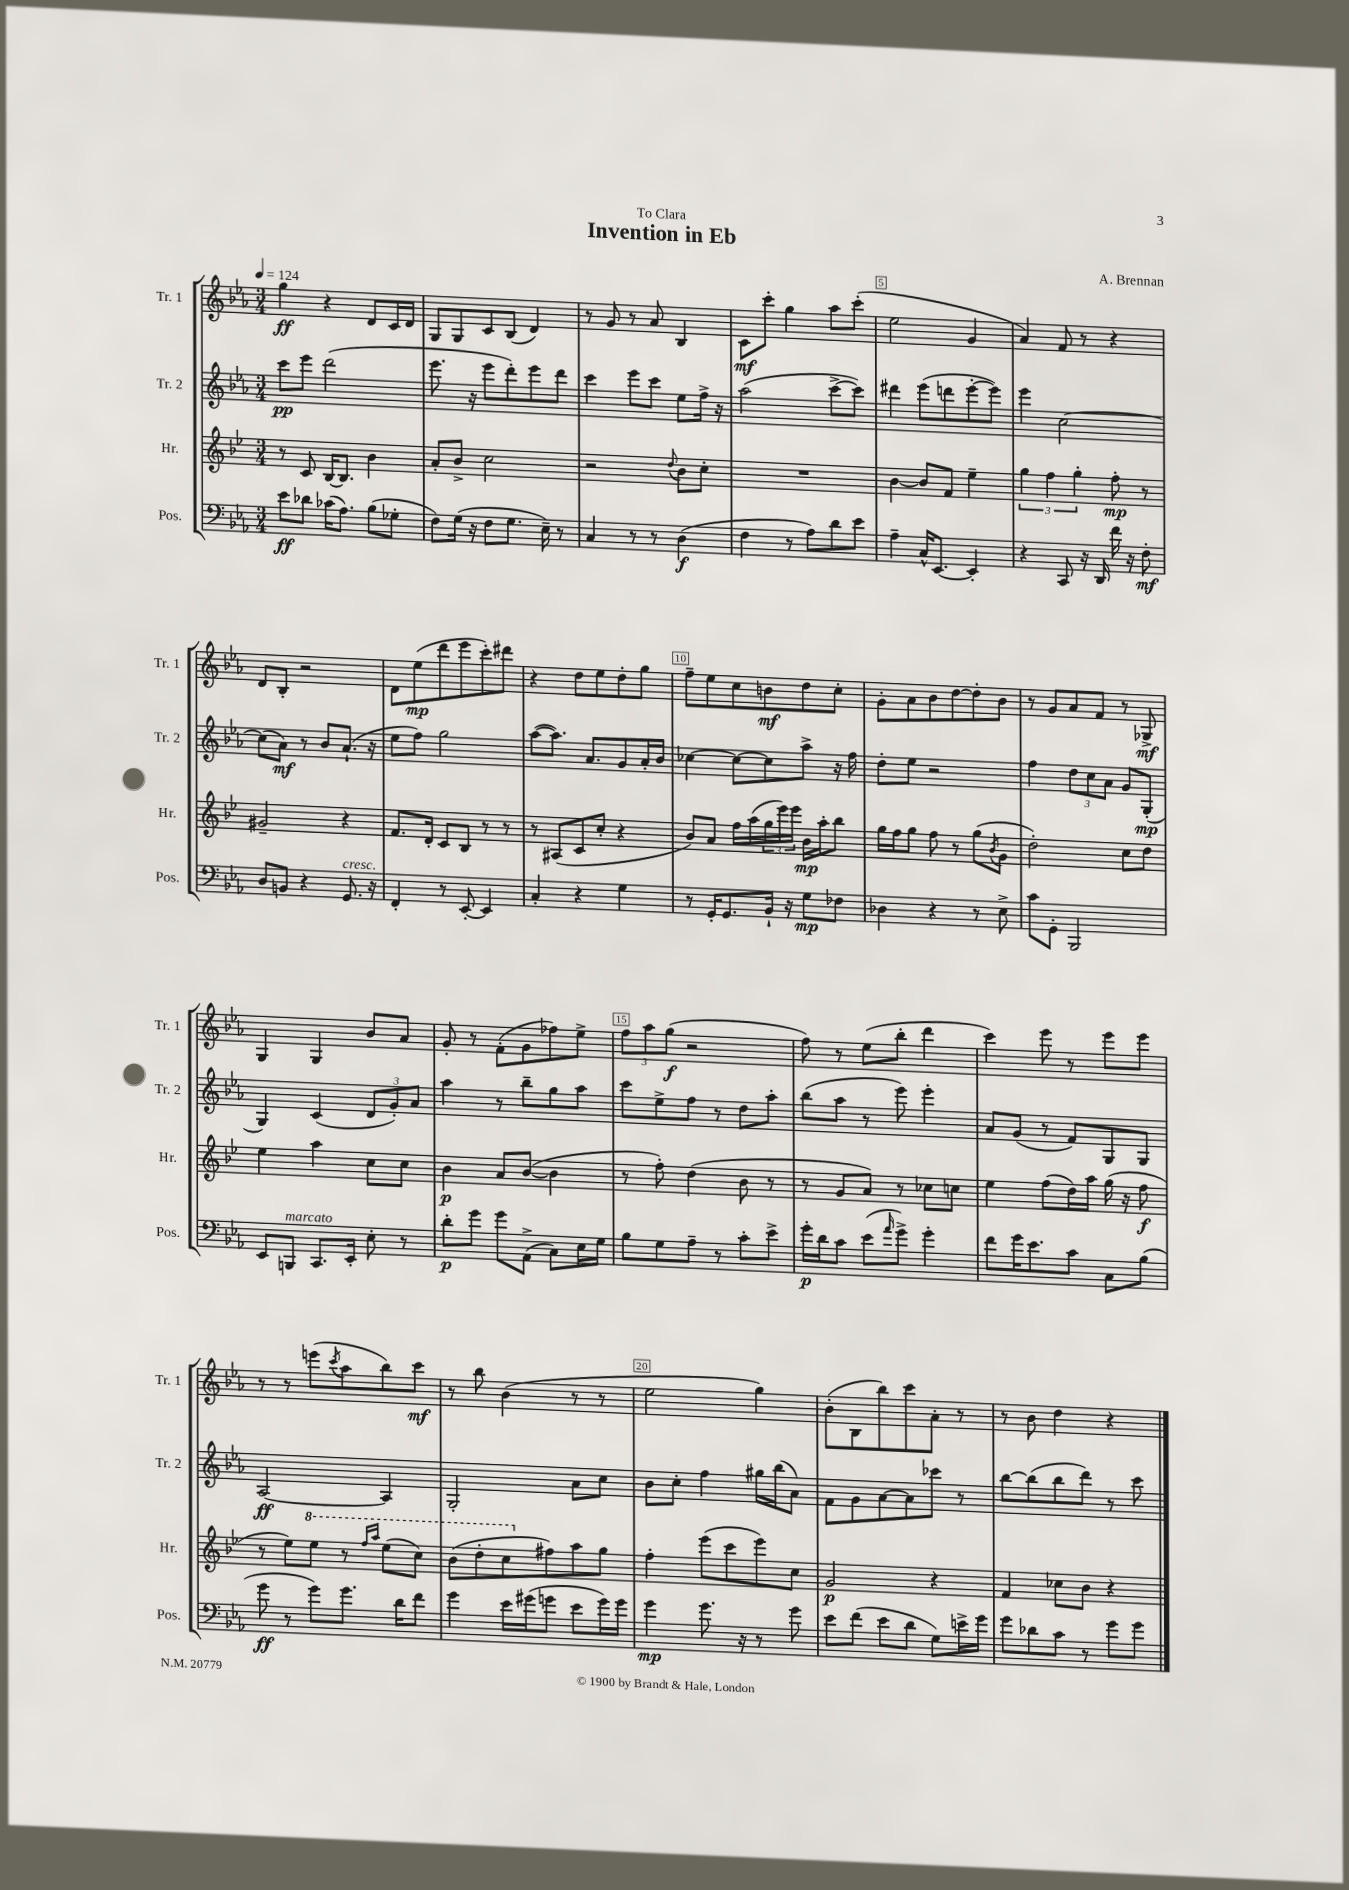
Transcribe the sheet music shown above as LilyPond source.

\header { title = "Invention in Eb" composer = "A. Brennan" dedication = "To Clara" }
<<
\new StaffGroup <<
\new Staff = "s0" \with { instrumentName = "Tr. 1" shortInstrumentName = "Tr. 1" } {
    \clef treble \key ees \major \numericTimeSignature \time 3/4 \tempo 4 = 124
    g''4\ff r4 d'8 c'16 d'16 |
    g8 g8 c'8 bes8( d'4) |
    r8 g'8 r8 aes'8 bes4 |
    c'8\mf c'''8-. g''4 aes''8 c'''8-.( |
    ees''2 g'4 |
    aes'4) f'8 r8 r4 |
    d'8 bes8-. r2 |
    d'8 ees''8\mp( d'''8 ees'''8 c'''8-.) dis'''8 |
    r4 d''8 ees''8 d''8-. g''8 |
    f''8-- ees''8 c''8 b'8\mf d''8 c''8-. |
    g'8-. aes'8 bes'8 d''8~ d''8-. bes'8 |
    r8 g'8 aes'8 f'8 r8 ges8->\mf |
    g4 g4 bes'8 aes'8 |
    g'8-. r8 f'8-.( g'8 fes''8) ees''8-> |
    \tuplet 3/2 { f''8 aes''8 g''8\f( } r2 |
    f''8) r8 ees''8( bes''8-. d'''4 |
    c'''4) ees'''8 r8 ees'''8 ees'''8 |
    r8 r8 e'''8( \acciaccatura { c'''8 } aes''8 bes''8) c'''8\mf |
    r8 bes''8 bes'4( r8 r8 |
    ees''2 g''4) |
    bes'8-.( bes8 bes''8) c'''8 aes'8-. r8 |
    r8 bes'8 d''4 r4 \bar "|." |
}
\new Staff = "s1" \with { instrumentName = "Tr. 2" shortInstrumentName = "Tr. 2" } {
    \clef treble \key ees \major \numericTimeSignature \time 3/4
    c'''8\pp ees'''8 d'''2( |
    ees'''8. r16 ees'''8 d'''8-.) ees'''8 d'''8 |
    c'''4 ees'''8 c'''8 ees''8 f''16-> r16 |
    aes''2( c'''8~-> c'''8) |
    dis'''4 ees'''8( d'''8 ees'''8~-. ees'''8) |
    ees'''4 c''2~ |
    c''8( aes'8\mf) r8 bes'8 aes'8.-!( r16 |
    ees''8 f''8) g''2 |
    aes''8~( aes''8.) aes'8. g'8 aes'16-. bes'16 |
    ces''4~ ces''8~ ces''8 aes''8-> r16 f''16 |
    d''8-. ees''8 r2 |
    f''4 \tuplet 3/2 { d''8 c''8 aes'8 } g'8 g8-.\mp( |
    g4) c'4( \tuplet 3/2 { d'8 g'8-.) aes'8 } |
    aes''4 r8 bes''8-- g''8 aes''8 |
    c'''8 ees''8-> f''8 r8 d''8 aes''8-. |
    bes''8( aes''8 r8 ees'''8) ees'''4-. |
    aes'8 g'8( r8 f'8) g8 g8 |
    aes2~\ff aes4 |
    g2-. aes'8 c''8 |
    bes'8 c''8-. f''4 gis''16 bes''16( aes'8) |
    f'8 g'8 aes'8~ aes'8 ces'''8 r8 |
    bes''8~ bes''8( bes''8 d'''8) r8 c'''8 \bar "|." |
}
\new Staff = "s2" \with { instrumentName = "Hr." shortInstrumentName = "Hr." } {
    \clef treble \key bes \major \numericTimeSignature \time 3/4
    r8 c'8 bes16~ bes8. bes'4 |
    a'8-. bes'8-> c''2 |
    r2 \appoggiatura { d''8 } bes'8 c''8-. |
    R2. |
    bes'4~ bes'8 f'8 ees''4-- |
    \tuplet 3/2 { g''4 f''4 g''4-. } f''8-.\mp r8 |
    gis'2-- r4 |
    f'8. d'16-. c'8 bes8 r8 r8 |
    r8 ais8( c'8 c''8-. r4 |
    bes'8) a'8 f''16 a''16( \tuplet 3/2 { g''16 ees'''16) ees'''16 } bes'16\mp a''16-. bes''8 |
    g''16 f''16 g''8 f''8 r8 g''8( \acciaccatura { bes'8 } g'8 |
    d''2-.) c''8 d''8 |
    ees''4 a''4 c''8 c''8 |
    bes'4\p a'8 bes'8~( bes'4 |
    r8 f''8-.) d''4( bes'8 r8 |
    r8 g'8 a'8) r8 ces''8 c''8 |
    ees''4 f''8( d''16) a''16 g''16( r16 f''8\f |
    r8 ees''8) \ottava #1 ees'''8 r8 \grace { f'''16 a'''16 } ees'''8( c'''8) |
    bes''8( d'''8-. c'''8 \ottava #0 fis''8) a''8 g''8 |
    f''4-. ees'''8( c'''8 ees'''8) c''8 |
    g'2\p r4 |
    f'4 ces''8 bes'8 r4 \bar "|." |
}
\new Staff = "s3" \with { instrumentName = "Pos." shortInstrumentName = "Pos." } {
    \clef bass \key ees \major \numericTimeSignature \time 3/4
    ees'8\ff des'8 ces'16( aes8.) bes8( ges8-. |
    f8) g16( r16 f8 g8. ees16--) r8 |
    c4 r8 r8 d4\f( |
    f4 r8 aes8) d'8 ees'8 |
    aes4-- c16-^ ees,8.~ ees,4-. |
    r4 c,8 r16 d,16 f'16 r16 f8-.\mf |
    d8 b,8 r4 g,8.^\markup { \italic "cresc." } r16 |
    f,4-. r8 ees,8~-. ees,4 |
    c4-. r4 g4 |
    r8 g,16-. g,8. bes,16-! r16 g8\mp fes8 |
    des4 r4 r8 ees8-> |
    c'8 g,8-. bes,,2 |
    ees,8 b,,8^\markup { \italic "marcato" } c,8. ees,16-. ees8-. r8 |
    d'8-.\p g'8 g'8 aes,8->( c8) ees16 g16 |
    bes8 g8 aes8-- r8 c'8-. ees'8-> |
    g'16-.\p d'16 c'8 ees'8( \grace { aes'16 } g'8->) g'4-. |
    f'8 g'16 ees'8. c'8 c8 bes8( |
    g'8\ff r8 g'8) g'8. d'16 f'8 |
    g'4 ees'16 gis'16( g'8 ees'8 g'16) g'16 |
    g'4\mp g'8. r16 r8 g'8 |
    ees'8 f'8( ees'8 d'8 g8) e'16-> g'16 |
    g'8 des'8 c'8 r8 g'8 g'8 \bar "|." |
}
>>
>>
\layout { \context { \Score \override BarNumber.break-visibility = ##(#f #t #t) barNumberVisibility = #(every-nth-bar-number-visible 5) \override BarNumber.stencil = #(make-stencil-boxer 0.1 0.3 ly:text-interface::print) } }
